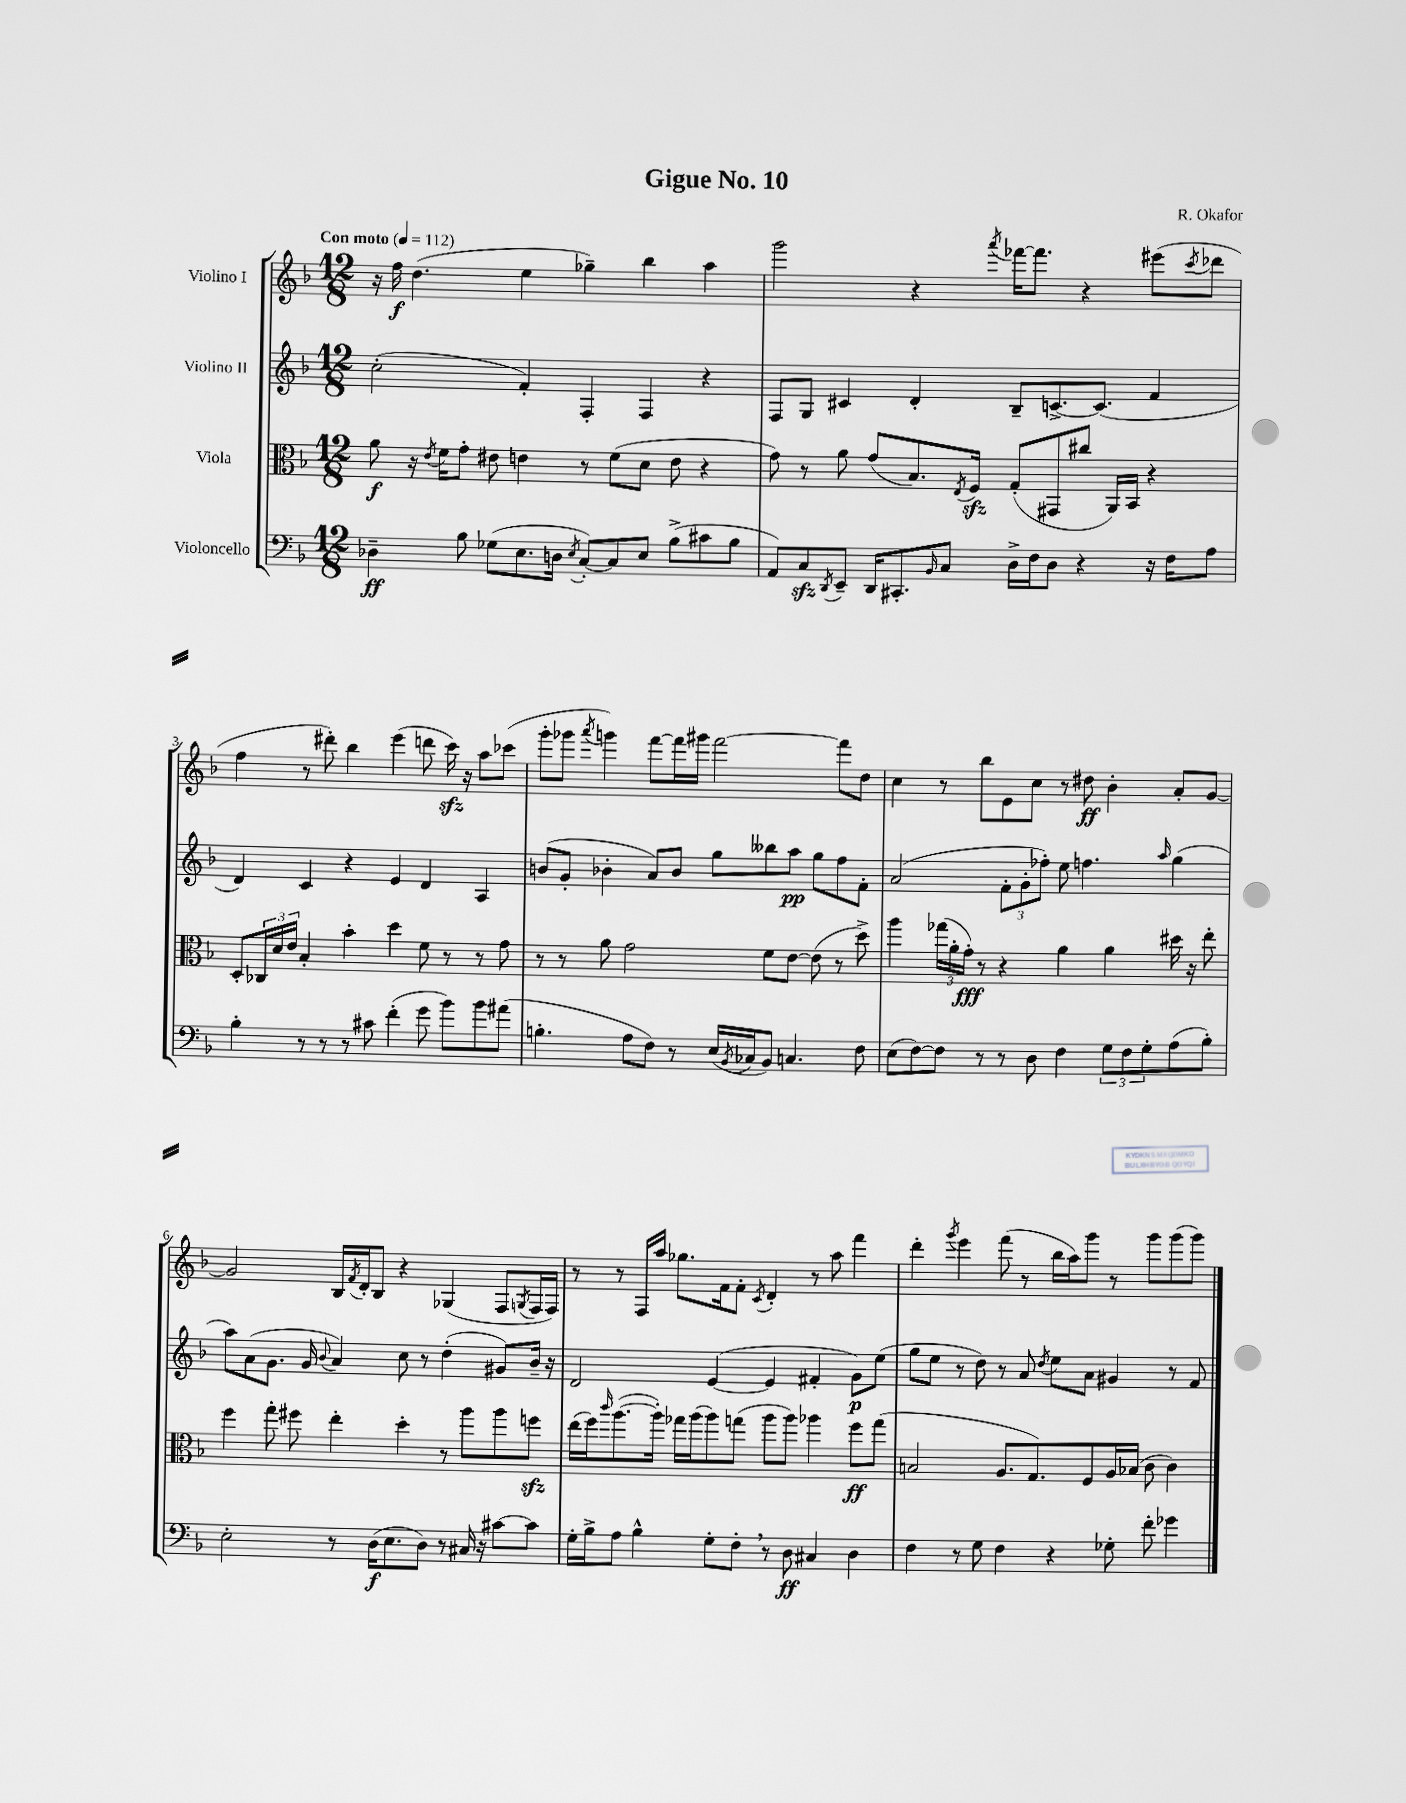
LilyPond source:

\header { title = "Gigue No. 10" composer = "R. Okafor" }
<<
\new StaffGroup <<
\new Staff = "s0" \with { instrumentName = "Violino I" } {
    \clef treble \key f \major \numericTimeSignature \time 12/8 \tempo "Con moto" 4 = 112
    r16 f''16\f d''4.( e''4 ges''4--) bes''4 a''4 |
    g'''2 r4 \acciaccatura { a'''8 } fes'''16~ fes'''8. r4 eis'''8( \acciaccatura { c'''8 } des'''8 |
    f''4 r8 dis'''8-.) bes''4 e'''4( d'''8 c'''16\sfz) r16 a''8 ces'''8( |
    g'''8-. ges'''8 \acciaccatura { a'''8 } g'''4) f'''8~ f'''16 gis'''16 f'''2~ f'''8 d''8 |
    c''4 r8 bes''8 e'8 c''8 r8 dis''8\ff bes'4-. a'8-. g'8~ |
    g'2 bes16 \acciaccatura { f'8 } d'16-. bes8 r4 ges4( f8 \acciaccatura { g8 } f16 f16) |
    r8 r8 f16 a''16 ges''8. f'16 f'8-. \acciaccatura { c'8 } d'4-. r8 a''8 f'''4 |
    d'''4-. \acciaccatura { g'''8 } e'''4 f'''8( r8 bes''16 a''16) g'''8 r8 g'''8 g'''8( g'''8) \bar "|." |
}
\new Staff = "s1" \with { instrumentName = "Violino II" } {
    \clef treble \key f \major \numericTimeSignature \time 12/8
    c''2-.( f'4-.) f4-. f4 r4 |
    f8 g8 cis'4 d'4-. bes8-- c'8.~-> c'8.( f'4 |
    d'4) c'4 r4 e'4 d'4 a4 |
    b'8( g'8-. bes'4-. a'8) bes'8 g''8 beses''8 a''8\pp g''8 f''8 f'8-. |
    a'2( \tuplet 3/2 { f'8-. g'8-. fes''8-.) } e''8 f''4. \grace { a''16 } g''4( |
    a''8) a'8( g'8. g'16 \appoggiatura { bes'8 } a'4) c''8 r8 d''4-.( gis'8) bes'16-- r16 |
    d'2 e'4~( e'4 fis'4-. g'8\p) e''8( |
    g''8 e''8 r8 d''8) r8 a'8 \acciaccatura { d''8 } e''8 a'8 gis'4 r8 f'8 \bar "|." |
}
\new Staff = "s2" \with { instrumentName = "Viola" } {
    \clef alto \key f \major \numericTimeSignature \time 12/8
    a'8\f r16 \acciaccatura { e'8 } f'16 g'8-. eis'8 e'4 r8 f'8( d'8 e'8 r4 |
    g'8) r8 a'8 g'8( bes8.) \acciaccatura { e8 } f16\sfz g8-.( gis,8 cis''8 a,16) bes,16 r4 |
    d8-. \tuplet 3/2 { ces16 d'16 e'16 } bes4-. bes'4-. d''4 f'8 r8 r8 g'8 |
    r8 r8 a'8 g'2 f'8 e'8~ e'8( r8 d''8->) |
    a''4 \tuplet 3/2 { ges''16( a'16-. g'16-.\fff) } r8 r4 a'4 a'4 dis''16 r16 e''8-. |
    f''4 g''8-. fis''8 e''4-. d''4-. r8 a''8 a''8 f''8\sfz |
    e''16( f''16) \grace { c'''16 } a''8.~( a''16-.) ges''16 a''16( a''8) g''8( a''8 a''8) aes''4 f''8\ff g''8( |
    b2 a8. g8.) f8 a16 bes16( c'8 c'4) \bar "|." |
}
\new Staff = "s3" \with { instrumentName = "Violoncello" } {
    \clef bass \key f \major \numericTimeSignature \time 12/8
    des4--\ff bes8 ges8( e8. d16 \acciaccatura { e8 } c8~-.) c8 e8 bes8->( cis'8 bes8 |
    a,8) c8\sfz \acciaccatura { d,8 } e,8-- d,16 cis,8.-. \grace { bes,16 } c8 d16-> f16 d8 r4 r16 f16 a8 |
    bes4-. r8 r8 r8 cis'8 f'4-.( g'8 bes'8) bes'8 ais'8( |
    b4.-. a8 f8) r8 e16( \acciaccatura { bes,8 } ces16 bes,8) c4. f8 |
    e8( f8~) f8 r8 r8 d8 f4 \tuplet 3/2 { g8 f8 g8-. } a8( bes8-.) |
    e2-. r8 d16\f( e8. d8) r8 cis16 r16 cis'8~ cis'8 |
    g16-. bes16-> a8 bes4-^ g8-. f8-. \breathe r8 d8\ff cis4 d4 |
    f4 r8 g8 f4 r4 ges8-. f'8-. ges'4 \bar "|." |
}
>>
>>
